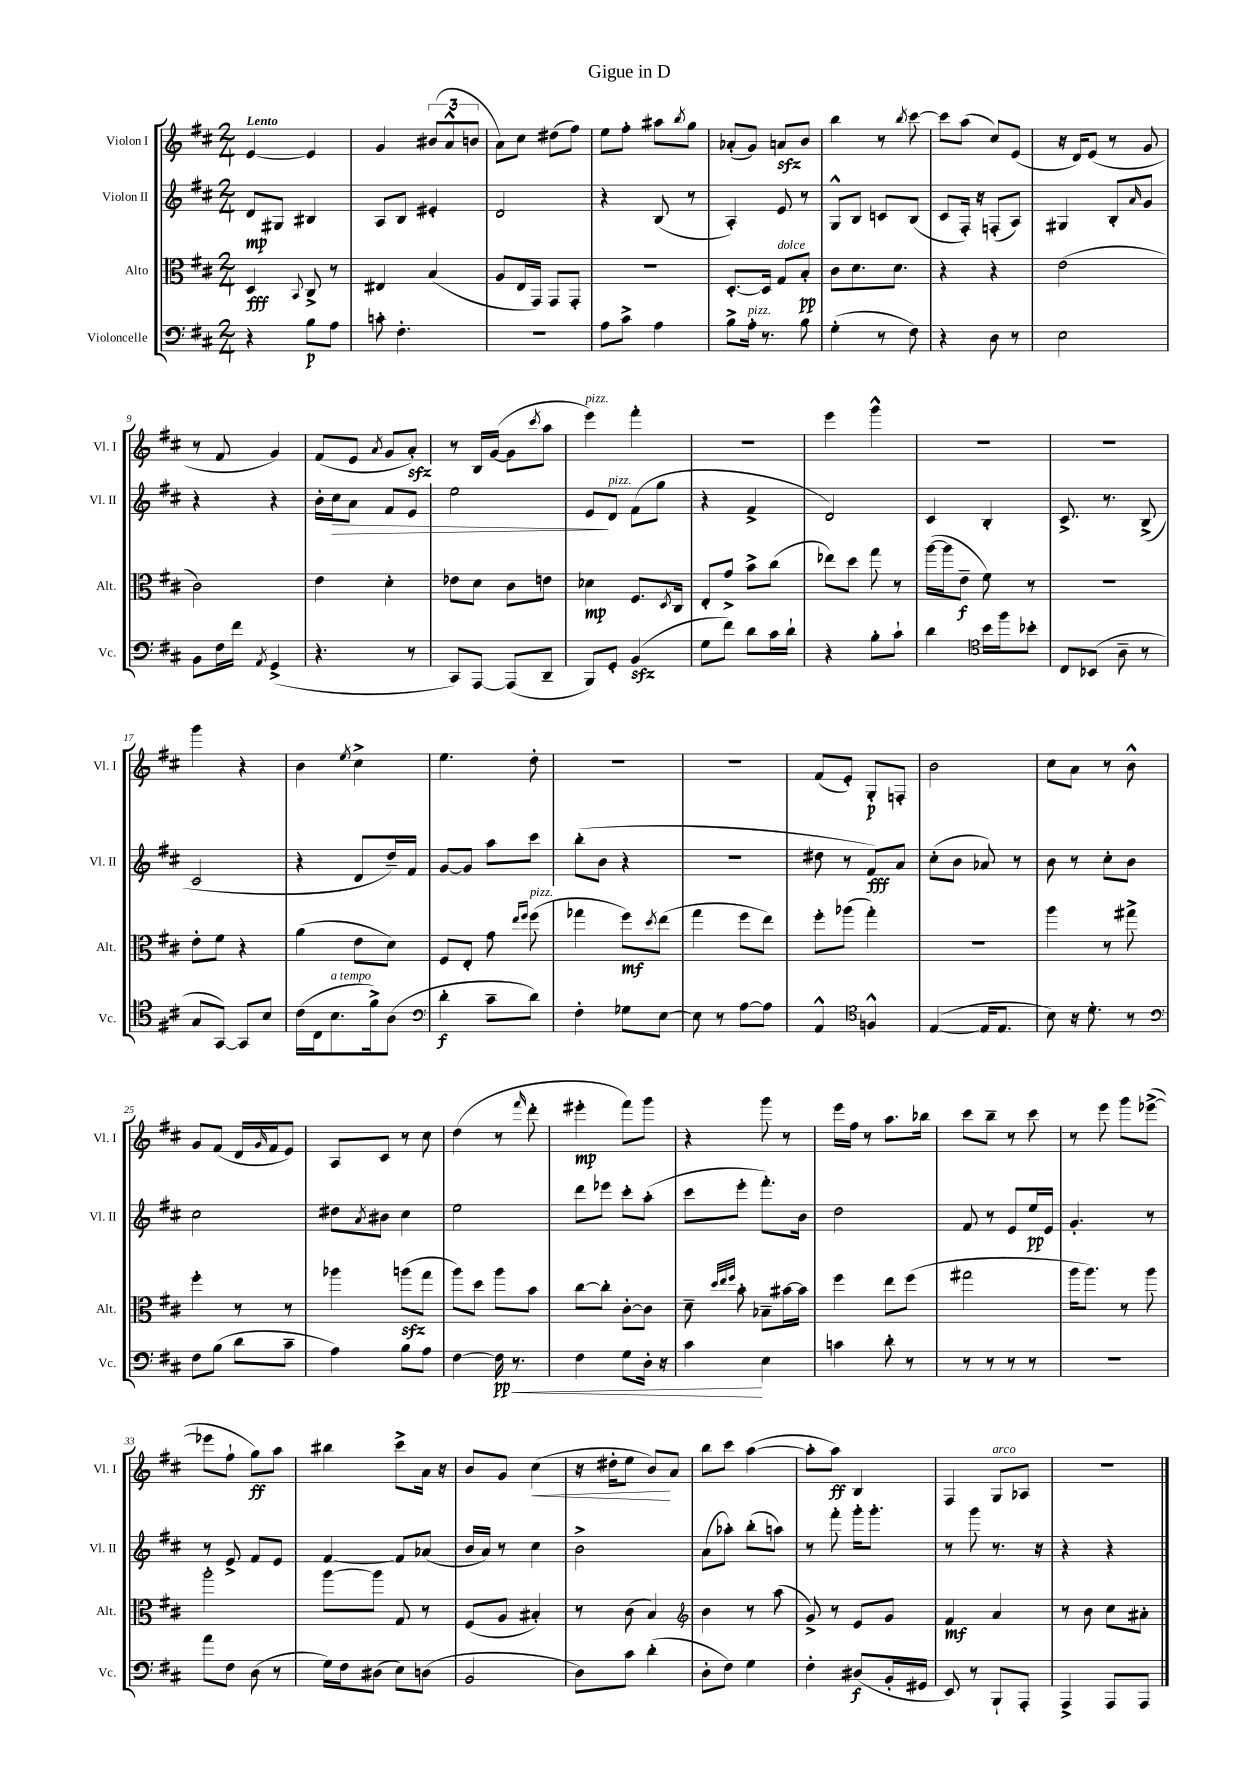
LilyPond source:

\header { title = "Gigue in D" }
<<
\new StaffGroup <<
\new Staff = "s0" \with { instrumentName = "Violon I" shortInstrumentName = "Vl. I" } {
    \clef treble \key d \major \numericTimeSignature \time 2/4 \tempo "Lento"
    e'4~ e'4 |
    g'4 \tuplet 3/2 { bis'8( a'8-^ b'8 } |
    a'8) cis''8 dis''8( fis''8) |
    e''8 fis''8-. ais''8 \acciaccatura { b''8 } g''8 |
    aes'8-.( g'8) a'8\sfz b'8 |
    b''4 r8 \acciaccatura { b''8 } cis'''8~ |
    cis'''8 a''8( cis''8) e'8( |
    r16 d'16) e'8( r8 g'8 |
    r8 fis'8 g'4) |
    fis'8( e'8 \acciaccatura { a'8 } g'8 a'8-.\sfz) |
    r8 b16 g'16~( g'8 \acciaccatura { cis'''8 } a''8 |
    e'''4^\markup { \italic "pizz." }) fis'''4-. |
    r2 |
    e'''4 g'''4-^ |
    r2 |
    R2 |
    g'''4 r4 |
    b'4 \acciaccatura { e''8 } cis''4-> |
    e''4. d''8-. |
    R2 |
    r2 |
    fis'8( e'8-.) g8-.\p f8-. |
    b'2 |
    cis''8 a'8 r8 b'8-^ |
    g'8 fis'8( d'16 \grace { g'16 } fis'16 e'8) |
    a8 cis'8 r8 cis''8 |
    d''4( r8 \grace { fis'''16 } d'''8-. |
    eis'''4-.\mp fis'''8) g'''8 |
    r4 g'''8 r8 |
    e'''16 fis''16 r8 a''8. bes''16 |
    cis'''8 b''8-- r8 cis'''8 |
    r8 e'''8 g'''8 ees'''8~->( |
    ees'''8 fis''8-! g''8\ff) a''8 |
    bis''4 cis'''8-> a'16 r16 |
    b'8 g'8 cis''4\<( |
    r16 dis''16-. e''8 b'8\!) a'8 |
    b''8 cis'''8 a''4~( |
    a''8-. a''8\ff) b4 |
    fis4 g8^\markup { \italic "arco" } aes8 |
    R2 \bar "|." |
}
\new Staff = "s1" \with { instrumentName = "Violon II" shortInstrumentName = "Vl. II" } {
    \clef treble \key d \major \numericTimeSignature \time 2/4
    d'8\mp gis8 bis4 |
    a8 b8 eis'4-. |
    d'2 |
    r4 b8( r8 |
    a4-.) e'8 r8 |
    g8-^ b8 c'8 b8( |
    cis'8 fis16-.) r16 f8-.( a8) |
    gis4 b8-. \grace { a'16 } g'8 |
    r4 r4 |
    b'16-. cis''16\> a'8 fis'8 e'8 |
    e''2 |
    e'8\! d'8^\markup { \italic "pizz." } fis'8( g''8 |
    r4 fis'4-> |
    d'2) |
    cis'4 b4-. |
    cis'8.-> r8. b8->( |
    cis'2 |
    r4 d'8 d''16--) fis'16 |
    g'8~ g'8 a''8 cis'''8 |
    b''8-.( b'8 r4 |
    r2 |
    dis''8 r8 fis'8\fff) a'8 |
    cis''8-.( b'8 aes'8) r8 |
    b'8 r8 cis''8-. b'8 |
    cis''2 |
    dis''8 \acciaccatura { a'8 } bis'8 cis''4 |
    e''2 |
    d'''8 ees'''8 cis'''8-. a''8-.( |
    cis'''8 e'''8-. fis'''8.-.) b'16 |
    d''2 |
    fis'8 r8 e'8 e''16\pp e'16 |
    g'4.-. r8 |
    r8 e'8-> fis'8 e'8 |
    fis'4~ fis'8 aes'8( |
    b'16 a'16) r8 cis''4 |
    b'2-> |
    a'8( aes''8-.) b''8-.( a''8) |
    r8 fis'''8-. g'''16-. g'''8.-. |
    r8 g'''8 r8. r16 |
    r4 r4 \bar "|." |
}
\new Staff = "s2" \with { instrumentName = "Alto" shortInstrumentName = "Alt." } {
    \clef alto \key d \major \numericTimeSignature \time 2/4
    d4\fff \appoggiatura { b,8 } cis8-> r8 |
    eis4 b4( |
    a8 e16 g,16) g,8 g,8-. |
    R2 |
    d8.~-. d16 g8^\markup { \italic "dolce" } b8-.\pp |
    cis'8 d'8. d'8. |
    r4 r4 |
    e'2( |
    cis'2) |
    e'4 d'4-. |
    ees'8 d'8 cis'8 e'8 |
    des'4\mp fis8. \acciaccatura { d8 } cis16 |
    e8-. g'8-> b'8-> cis''8( |
    ees''8) d''8 g''8 r8 |
    a''16~( a''16 e'8--\f fis'8) r8 |
    R2 |
    e'8-. fis'8 r4 |
    a'4( e'8 d'8) |
    fis8 e8-. g'8 \grace { e''16 fis''16 } fis''8^\markup { \italic "pizz." }( |
    ges''4 fis''8\mf) \acciaccatura { d''8 } e''8( |
    g''4 fis''8 e''8) |
    fis''8-. aes''8( g''4-.) |
    r2 |
    a''4 r8 gis''8-> |
    fis''4-. r8 r8 |
    aes''4 a''8\sfz( g''8 |
    a''8) d''8 a''8 b'8 |
    cis''8~ cis''8-. cis'8~-. cis'8 |
    d'8-- \grace { d''32 e''32 fis''32 } b'8-. bes8-- bis'16~ bis'16 |
    fis''4 e''8 fis''8( |
    gis''2 |
    a''16 a''8.) r8 a''8 |
    a''2-. |
    a''8~ a''8 g8 r8 |
    fis8( a8 bis4-.) |
    r8 cis'8( b4) |
    \clef treble b'4 r8 a''8( |
    g'8->) r8 e'8 g'8 |
    fis'4\mf a'4 |
    r8 b'8 cis''8 ais'8-. \bar "|." |
}
\new Staff = "s3" \with { instrumentName = "Violoncelle" shortInstrumentName = "Vc." } {
    \clef bass \key d \major \numericTimeSignature \time 2/4
    r4 b8\p a8 |
    c'8-. fis4.-. |
    r2 |
    a8 cis'8-> a4 |
    b8-> a16-.^\markup { \italic "pizz." } r8. b8 |
    g4-.( r8 fis8) |
    r4 d8 r8 |
    e2 |
    b,8 fis16 fis'16 \acciaccatura { a,8 } g,4->( |
    r4. r8 |
    cis,8) a,,8~ a,,8( d,8-- |
    b,,8) g,8-. b,4\sfz( |
    g8 fis'8) d'8 cis'16 d'16-! |
    r4 b8-. cis'8-! |
    d'4 \clef tenor b'16 fis''16 bes'8-. |
    cis8 bes,8( a8-- r8 |
    g8 g,8~) g,8 b8 |
    cis'16( cis16 b8.^\markup { \italic "a tempo" } fis'16->) a8( |
    \clef bass d'4-.\f cis'8-- d'8) |
    fis4-. ges8 e8~ |
    e8 r8 a8~ a8 |
    a,4-^ \clef tenor f4-^ |
    e4~( e16 e8. |
    b8) r16 d'8.-. r8 |
    \clef bass fis8 b8( d'8 cis'8-- |
    a4) b8 a8 |
    fis4~ fis16\pp\< r8. |
    fis4 g8 d16-. r16 |
    cis'4\! e4 |
    c'4 d'8-. r8 |
    r8 r8 r8 r8 |
    R2 |
    a'8 fis8 d8( r8 |
    g16) fis16 dis8( e8) d8( |
    b,2 |
    d8) cis'8 d'4-.( |
    d8-. fis8) g4 |
    fis4-. dis8\f( b,16-. gis,16 |
    e,8) r8 b,,8-! a,,8-. |
    a,,4-> a,,8 a,,8 \bar "|." |
}
>>
>>
